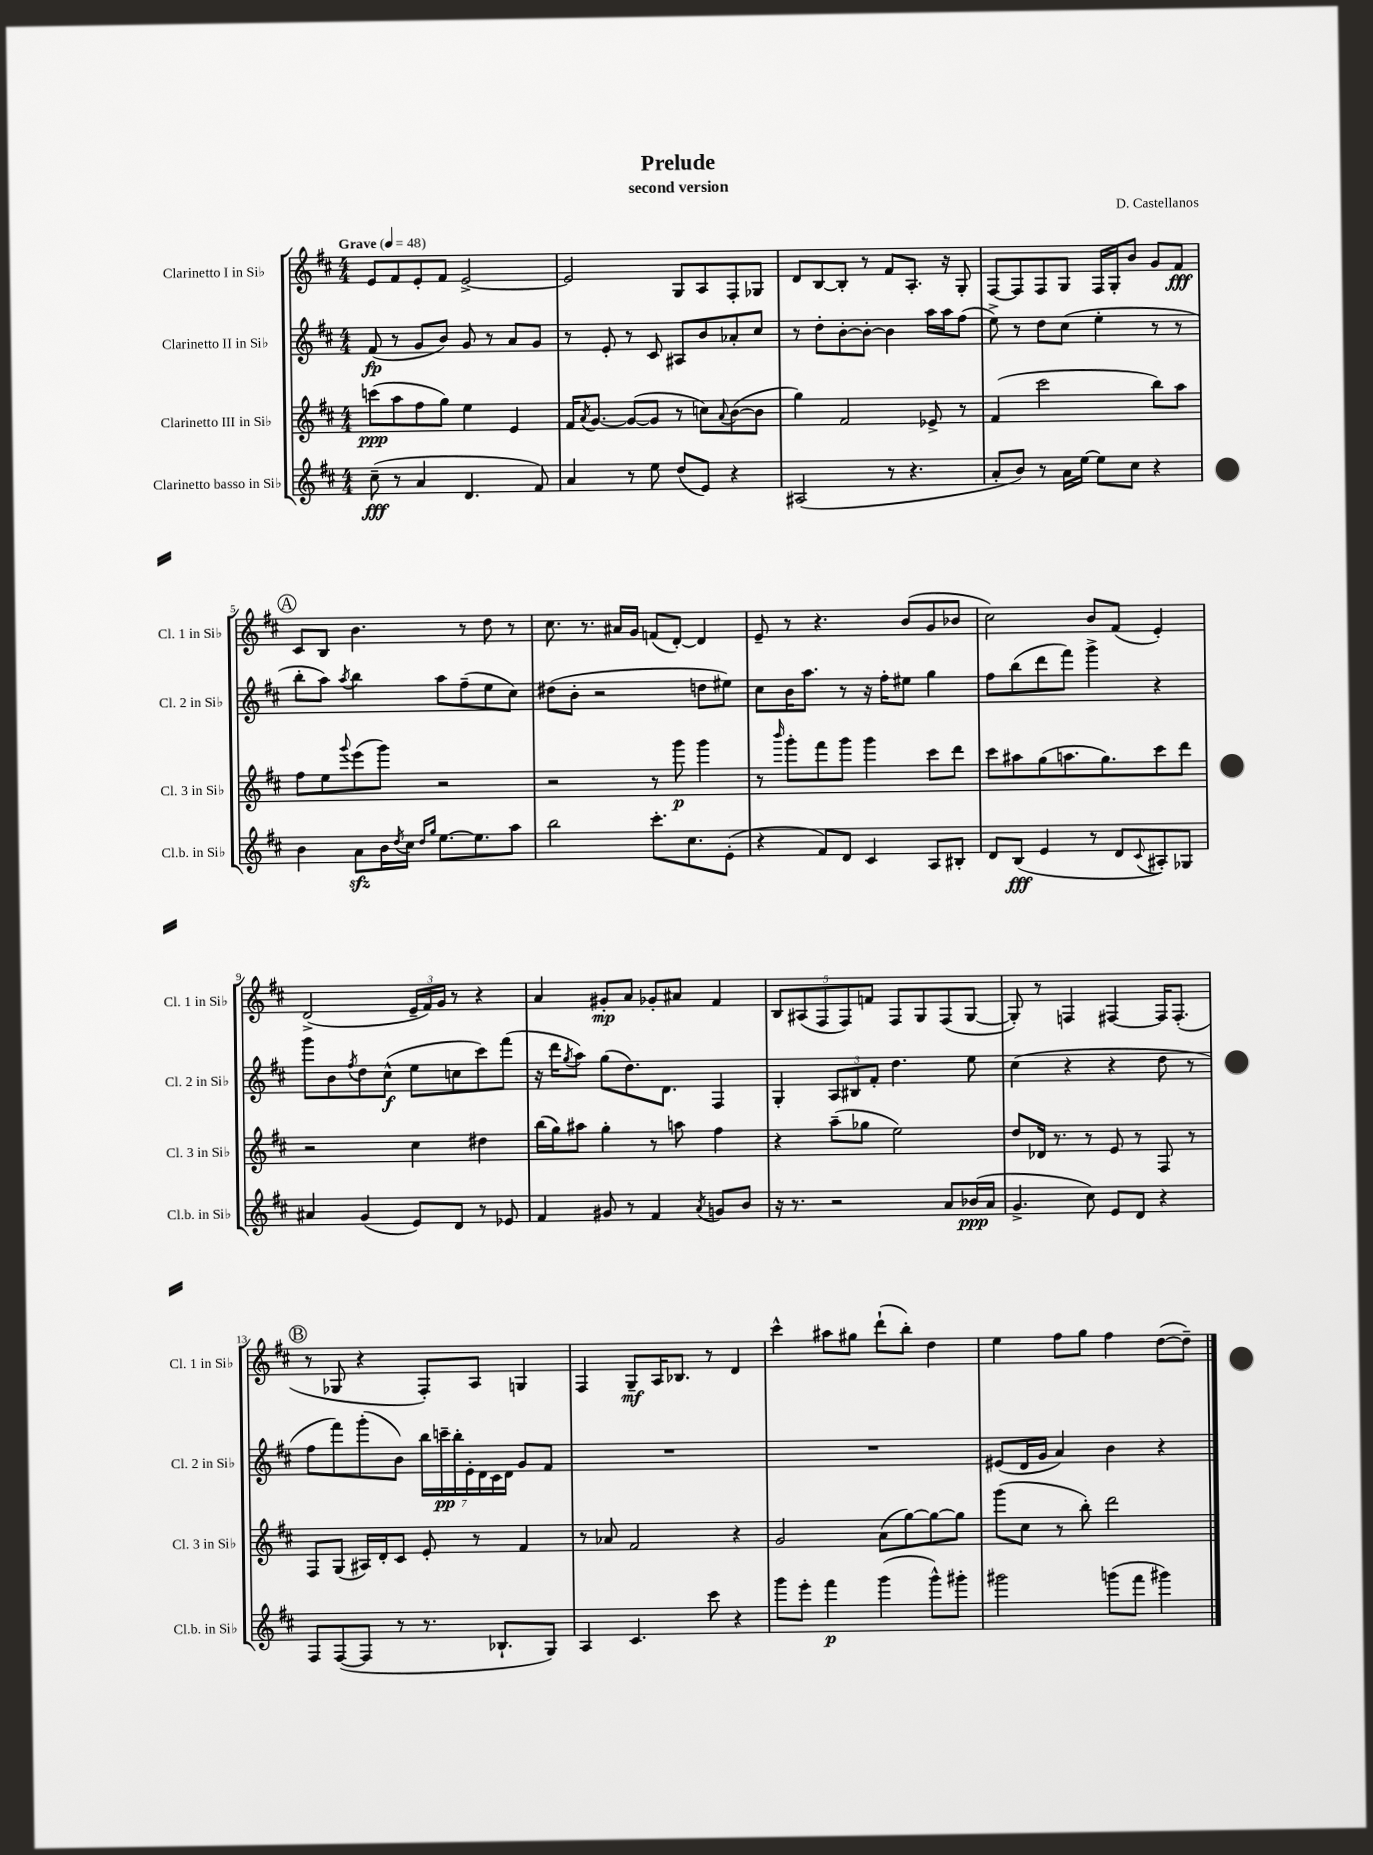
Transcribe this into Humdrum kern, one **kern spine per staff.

**kern	**dynam	**kern	**dynam	**kern	**dynam	**kern	**dynam
*part4	*part4	*part3	*part3	*part2	*part2	*part1	*part1
*staff4	*staff4	*staff3	*staff3	*staff2	*staff2	*staff1	*staff1
*I"Clarinetto basso in Si♭	*	*I"Clarinetto III in Si♭	*	*I"Clarinetto II in Si♭	*	*I"Clarinetto I in Si♭	*
*I'Cl.b. in Si♭	*	*I'Cl. 3 in Si♭	*	*I'Cl. 2 in Si♭	*	*I'Cl. 1 in Si♭	*
*clefG2	*	*clefG2	*	*clefG2	*	*clefG2	*
*k[f#c#]	*	*k[f#c#]	*	*k[f#c#]	*	*k[f#c#]	*
*M4/4	*	*M4/4	*	*M4/4	*	*M4/4	*
*MM48	*	*MM48	*	*MM48	*	*MM48	*
=1	=1	=1	=1	=1	=1	=1	=1
!	!	!	!	!	!	!LO:TX:a:B:t=Grave	!
(8cc#~\	fff	(8cccn\L	ppp	(8f#/	fp	8e/L	.
8r	.	8aa\	.	8r	.	8f#/	.
4a/	.	8ff#\	.	8g/L	.	8e'/	.
.	.	8gg\J)	.	8b/J)	.	8f#/J	.
4.d/	.	4ee\	.	8g/	.	[2e^/	.
.	.	.	.	8r	.	.	.
.	.	4e/	.	8a/L	.	.	.
8f#/)	.	.	.	8g/J	.	.	.
=2	=2	=2	=2	=2	=2	=2	=2
4a/	.	16f#/KL	.	8r	.	2e/]	.
.	.	8qa/	.	.	.	.	.
.	.	[8.g/J	.	.	.	.	.
.	.	.	.	8e'/	.	.	.
8r	.	(8g/L_	.	8r	.	.	.
8ee\	.	8g/J]	.	8c#/	.	.	.
(8dd/L	.	8r	.	8A#X/L	.	8G/L	.
8e/J)	.	8ccn\L)	.	8b/	.	8A/	.
.	.	8qqa/	.	.	.	.	.
4r	.	([8b\	.	8a-X'/	.	8F#'/	.
.	.	8b\J]	.	8cc#/J	.	8G-X/J	.
=3	=3	=3	=3	=3	=3	=3	=3
(2A#X/	.	4gg\)	.	8r	.	8d/L	.
.	.	.	.	8dd'\L	.	[8B/	.
.	.	2f#/	.	[8b'\	.	8B'/J]	.
.	.	.	.	8b'\J_	.	8r	.
8r	.	.	.	4b\]	.	8f#/L	.
4.r	.	.	.	.	.	8.A'/J	.
.	.	8e-X^/	.	16aa\LL	.	.	.
.	.	.	.	16aa\J	.	16r	.
.	.	8r	.	(8ff#\J	.	8G'/	.
=4	=4	=4	=4	=4	=4	=4	=4
8a'/L	.	(4f#/	.	8ee^\)	.	[8F#/L	.
8b/J)	.	.	.	8r	.	8F#/]	.
8r	.	2ccc#\	.	8dd\L	.	8F#/	.
16a\LL	.	.	.	(8cc#\J	.	8G/J	.
[16ee\JJ	.	.	.	.	.	.	.
8ee\L]	.	.	.	4ee'\	.	16F#/LL	.
.	.	.	.	.	.	16G'/J	.
8cc#\J	.	.	.	.	.	8b/J	.
4r	.	8bb\L)	.	8r	.	8g/L	.
.	.	8aa\J	.	8r	.	8f#/J	fff
!!LO:LB:g=z
!!LO:REH:place=s1:t=A
=5	=5	=5	=5	=5	=5	=5	=5
4b\	.	8ff#\L	.	8bb'\L	.	8c#/L	.
.	.	8ee\	.	8aa\J)	.	8B/J	.
.	.	8qqggg/	.	8qaa/	.	.	.
8azz\L	.	(8eee\	.	4bb\	.	4.b\	.
16b\L	.	8ggg\J)	.	.	.	.	.
8qdd/	.	.	.	.	.	.	.
16cc#\JJ	.	.	.	.	.	.	.
16qqdd/LL	.	.	.	.	.	.	.
16qqgg/JJ	.	.	.	.	.	.	.
[8.ee\L	.	2r	.	8aa\L	.	.	.
.	.	.	.	(8ff#~\	.	8r	.
8.ee\]	.	.	.	.	.	.	.
.	.	.	.	8ee\	.	8dd\	.
8aa\J	.	.	.	8cc#\J)	.	8r	.
=6	=6	=6	=6	=6	=6	=6	=6
2bb\	.	2r	.	(8dd#X\L	.	8.cc#\	.
.	.	.	.	8b'\J	.	.	.
.	.	.	.	.	.	8.r	.
.	.	.	.	2r	.	.	.
.	.	.	.	.	.	16a#X/LL	.
.	.	.	.	.	.	16g/JJ	.
8.ccc#'\L	.	8r	.	.	.	(8fn/L	.
.	.	8ggg\	p	.	.	[8d'/J)	.
8.cc#\	.	.	.	.	.	.	.
.	.	4ggg\	.	8ddn\L	.	4d/]	.
(8e'\J	.	.	.	8ee#X\J)	.	.	.
=7	=7	=7	=7	=7	=7	=7	=7
4r	.	8r	.	8cc#\L	.	8e~/	.
.	.	16qqbbb/	.	.	.	.	.
.	.	8ggg'\L	.	16b\K	.	8r	.
.	.	.	.	8.aa\J	.	.	.
8f#/L)	.	8fff#\	.	.	.	4.r	.
8d/J	.	8ggg\J	.	8r	.	.	.
4c#/	.	4ggg\	.	16r	.	.	.
.	.	.	.	16ff#'\KL	.	.	.
.	.	.	.	8ee#X\J	.	(8b/L	.
8A/L	.	8ccc#\L	.	4gg\	.	8g/	.
8B#X'/J	.	8ddd\J	.	.	.	8b-X/J	.
=8	=8	=8	=8	=8	=8	=8	=8
8d/L	.	8ccc#\L	.	8ff#\L	.	2cc#\)	.
(8B/J	fff	8aa#X\	.	(8bb\	.	.	.
4e/	.	(8gg\	.	8ddd\	.	.	.
.	.	8.aan\	.	8fff#\J)	.	.	.
8r	.	.	.	4ggg^\	.	8b/L	.
.	.	8.gg\)	.	.	.	.	.
8d/L	.	.	.	.	.	(8f#/J	.
8qqc#/	.	.	.	.	.	.	.
8A#X'/)	.	8ccc#\	.	4r	.	4e'/)	.
8G-X/J	.	8ddd\J	.	.	.	.	.
!!LO:LB:g=z
=9	=9	=9	=9	=9	=9	=9	=9
4a#X/	.	2r	.	8ggg\L	.	(2d^/	.
.	.	.	.	8b\	.	.	.
.	.	.	.	8qff#/	.	.	.
(4g/	.	.	.	8dd\	.	.	.
.	.	.	.	(8cc#^^\J	f	.	.
8e/L)	.	4cc#\	.	8ee\L	.	24e~/LL	.
.	.	.	.	.	.	24f#/)	.
.	.	.	.	.	.	24g/JJ	.
8d/J	.	.	.	8ccn\	.	8r	.
8r	.	4dd#X\	.	8ccc#\)	.	4r	.
8e-X/	.	.	.	(8fff#\J	.	.	.
=10	=10	=10	=10	=10	=10	=10	=10
4f#/	.	(16bb\LL	.	16r	.	4a/	.
.	.	16gg\J)	.	16ddd\KL	.	.	.
.	.	.	.	8qgg/	.	.	.
.	.	8aa#X\J	.	8aa\J)	.	.	.
8g#X/	.	4gg'\	.	(8gg\L	.	8g#X'/L	mp
8r	.	.	.	8.dd\)	.	8a/J	.
4f#/	.	8r	.	.	.	8g-X'/L	.
.	.	.	.	8.d\J	.	.	.
.	.	8aan\	.	.	.	8a#X/J	.
8qa/	.	.	.	.	.	.	.
8gn/L	.	4ff#\	.	4F#/	.	4f#/	.
8b/J	.	.	.	.	.	.	.
=11	=11	=11	=11	=11	=11	=11	=11
16r	.	4r	.	4G'/	.	10B/L	.
8.r	.	.	.	.	.	.	.
.	.	.	.	.	.	(10A#X/	.
.	.	.	.	.	.	10F#/	.
2r	.	(8aa~\L	.	12A/L	.	.	.
.	.	.	.	.	.	10F#/)	.
.	.	.	.	12B#X/	.	.	.
.	.	8gg-X\J	.	.	.	.	.
.	.	.	.	.	.	10fn/J	.
.	.	.	.	12f#'/J	.	.	.
.	.	2ee\)	.	4.dd\	.	8F#/L	.
.	.	.	.	.	.	8G/	.
8a/L	.	.	.	.	.	(8F#/	.
(16b-X/L	ppp	.	.	8ee\	.	[8G/J	.
16a/JJ	.	.	.	.	.	.	.
=12	=12	=12	=12	=12	=12	=12	=12
4.g^/	.	8dd/L	.	(4cc#\	.	8G'/])	.
.	.	16d-X/Jk	.	.	.	8r	.
.	.	8.r	.	.	.	.	.
.	.	.	.	4r	.	4Fn/	.
8cc#\)	.	8r	.	.	.	.	.
8e/L	.	8e/	.	4r	.	[4F#X/	.
8d/J	.	8r	.	.	.	.	.
4r	.	8F#/	.	8dd\	.	16F#/KL]	.
.	.	.	.	.	.	(8.F#'/J	.
.	.	8r	.	8r	.	.	.
!!LO:LB:g=z
!!LO:REH:place=s1:t=B
=13	=13	=13	=13	=13	=13	=13	=13
8F#/L	.	8F#/L	.	8ff#\L	.	8r	.
([8F#/	.	(8G/J	.	8fff#\)	.	8G-X/	.
8F#/J]	.	16A#X/LL)	.	(8ggg'\	.	4r	.
.	.	16d'/J	.	.	.	.	.
8r	.	8c#/J	.	8b\J)	.	.	.
8.r	.	8e'/	.	28bb\LL	.	8F#'/L)	.
.	.	.	.	28cccn~\	pp	.	.
.	.	.	.	28bb'\	.	.	.
.	.	.	.	28e'\	.	.	.
.	.	8r	.	.	.	8A/J	.
.	.	.	.	28d\	.	.	.
.	.	.	.	28c#\	.	.	.
8.B-X`/L	.	.	.	.	.	.	.
.	.	.	.	28d\JJ	.	.	.
.	.	4f#/	.	8g/L	.	4Gn/	.
8G/J)	.	.	.	8f#/J	.	.	.
=14	=14	=14	=14	=14	=14	=14	=14
4A/	.	8r	.	1r	.	4F#/	.
.	.	8a-X/	.	.	.	.	.
4.c#/	.	2f#/	.	.	.	8G~/L	mf
.	.	.	.	.	.	16A/K	.
.	.	.	.	.	.	8.B-X/J	.
8ccc#\	.	.	.	.	.	8r	.
4r	.	4r	.	.	.	4d/	.
=15	=15	=15	=15	=15	=15	=15	=15
8ggg\L	.	2g/	.	1r	.	4ccc#^^\	.
8eee'\J	.	.	.	.	.	.	.
4fff#\	p	.	.	.	.	8aa#X\L	.
.	.	.	.	.	.	8gg#X\J	.
(4ggg\	.	(8a\L	.	.	.	(8ddd`\L	.
.	.	[8gg\)	.	.	.	8bb'\J)	.
8ggg^^\L)	.	8gg\_	.	.	.	4dd\	.
8ggg#X'\J	.	8gg\J]	.	.	.	.	.
=16	=16	=16	=16	=16	=16	=16	=16
2ggg#X\	.	(8ggg\L	.	(8e#X/L	.	4ee\	.
.	.	8cc#\J	.	16d/L	.	.	.
.	.	.	.	16g/JJ	.	.	.
.	.	8r	.	4a/)	.	8ff#\L	.
.	.	8bb'\)	.	.	.	8gg\J	.
(8gggn\L	.	2ddd\	.	4b\	.	4ff#\	.
8fff#\J	.	.	.	.	.	.	.
4ggg#X\)	.	.	.	4r	.	([8dd\L	.
.	.	.	.	.	.	8dd~\J])	.
==	==	==	==	==	==	==	==
*-	*-	*-	*-	*-	*-	*-	*-
